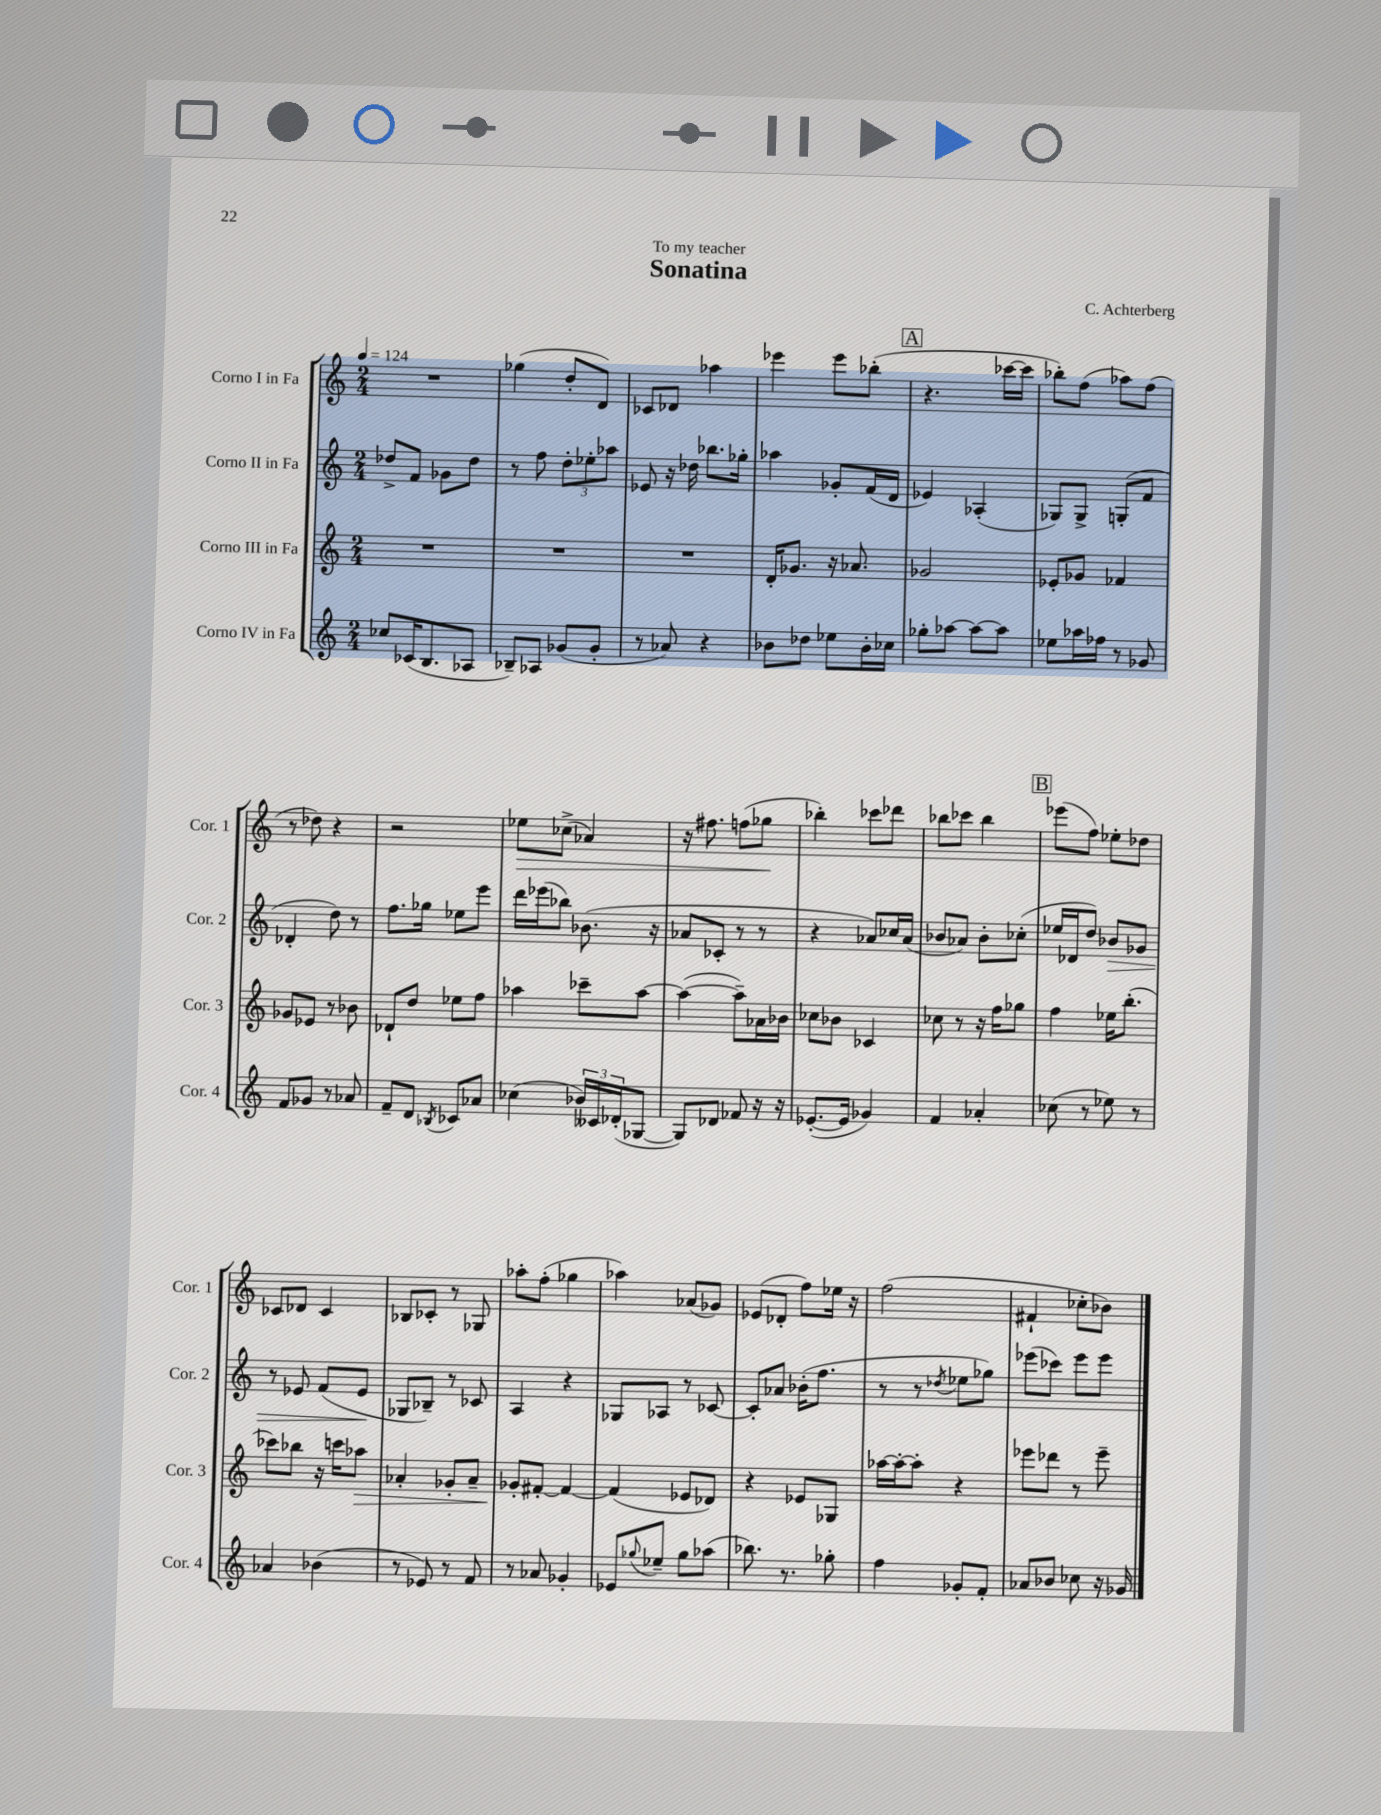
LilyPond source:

\header { title = "Sonatina" composer = "C. Achterberg" dedication = "To my teacher" }
<<
\new StaffGroup <<
\new Staff = "s0" \with { instrumentName = "Corno I in Fa" shortInstrumentName = "Cor. 1" } {
    \clef treble \key c \major \numericTimeSignature \time 2/4 \tempo 4 = 124
    R2 |
    ges''4( d''8-. d'8) |
    ces'8 des'8 aes''4 |
    ees'''4 ees'''8 bes''8-.( |
    \mark \markup { \box "A" } r4. ces'''16~ ces'''16 |
    bes''8-.) f''8( aes''8) f''8( |
    r8 des''8) r4 |
    r2 |
    ees''8\> ces''8->( aes'4) |
    r16 fis''8. f''8( ges''8\! |
    bes''4-.) ces'''8 des'''8 |
    bes''8 ces'''8 bes''4 |
    \mark \markup { \box "B" } ees'''8( f''8) ees''8-. des''8 |
    ces'8 des'8 ces'4 |
    bes8 ces'8-. r8 ges8 |
    aes''8-. f''8-.( ges''4 |
    aes''4) aes'8( ges'8) |
    ees'8( des'8-. f''8) ees''16 r16 |
    f''2( |
    fis'4-! ces''8-. bes'8) \bar "|." |
}
\new Staff = "s1" \with { instrumentName = "Corno II in Fa" shortInstrumentName = "Cor. 2" } {
    \clef treble \key c \major \numericTimeSignature \time 2/4
    des''8-> f'8 ges'8 des''8 |
    r8 f''8 \tuplet 3/2 { d''8-. ees''8-. aes''8 } |
    ees'8 r16 des''16 bes''8. ges''16-. |
    aes''4 ges'8-. f'16( d'16 |
    \mark \markup { \box "A" } ees'4) aes4-.( |
    ges8) ges8-> g8-.( f'8 |
    des'4-. d''8) r8 |
    f''8. ges''16 ees''8 e'''8 |
    d'''16 ees'''16( bes''8) bes'8.( r16 |
    aes'8 ces'8-. r8 r8 |
    r4 aes'8) ces''16 aes'16( |
    bes'8 aes'8) bes'8-. ces''8-.( |
    \mark \markup { \box "B" } ees''16 des'16 d''8) bes'8\> ges'8 |
    r8 ees'8 f'8( ees'8\! |
    ges8 bes8--) r8 ces'8 |
    a4 r4 |
    ges8 aes8 r8 ces'8~ |
    ces'8-. aes'8 bes'16-.( f''8. |
    r8 r8 \acciaccatura { des''8 } ees''8 ges''8) |
    ees'''8( ces'''8) ees'''8 ees'''8 \bar "|." |
}
\new Staff = "s2" \with { instrumentName = "Corno III in Fa" shortInstrumentName = "Cor. 3" } {
    \clef treble \key c \major \numericTimeSignature \time 2/4
    R2 |
    R2 |
    R2 |
    d'16-. ges'8. r16 aes'8. |
    \mark \markup { \box "A" } ges'2 |
    ees'8-. ges'8 fes'4 |
    ges'8 ees'8 r8 bes'8 |
    des'8-! d''8 ees''8 f''8 |
    aes''4 ces'''8-- aes''8~ |
    aes''4~( aes''8--) aes'16 bes'16 |
    ces''8 bes'8 ces'4 |
    ces''8 r8 r16 f''16 ges''8 |
    \mark \markup { \box "B" } f''4 ees''16 b''8.-.( |
    ces'''8) bes''8 r16 c'''16 aes''8\> |
    aes'4-. ges'8-. aes'8-- |
    ges'8-.\! fis'8~-. fis'4~ |
    fis'4( ees'8 des'8) |
    r4 ees'8 ges8 |
    aes''16~ aes''16~-. aes''8-. r4 |
    ees'''8 des'''8 r8 ees'''8-- \bar "|." |
}
\new Staff = "s3" \with { instrumentName = "Corno IV in Fa" shortInstrumentName = "Cor. 4" } {
    \clef treble \key c \major \numericTimeSignature \time 2/4
    ces''8 ces'16( b8. aes8 |
    bes8--) aes8 ges'8( ges'8-. |
    r8 aes'8) r4 |
    bes'8 des''8 ees''8 bes'16-. ces''16 |
    \mark \markup { \box "A" } ges''8-. aes''8~ aes''8~ aes''8 |
    ees''8 aes''16 fes''16 r8 ges'8 |
    f'8 ges'8 r8 aes'8 |
    f'8-- d'8 \acciaccatura { bes8 } ces'8 aes'8 |
    ces''4( \tuplet 3/2 { bes'16) ceses'16 des'16-.( } ges8~ |
    ges8) des'8 fes'8 r16 r16 |
    ees'8.~-.( ees'16 ges'4) |
    f'4 aes'4-. |
    \mark \markup { \box "B" } ces''8( r8 ees''8) r8 |
    aes'4 bes'4( |
    r8 ees'8) r8 f'8 |
    r8 aes'8 ges'4-. |
    ees'8 \appoggiatura { ges''8 } ees''8-- ges''8 aes''8( |
    bes''8.) r8. ges''8-. |
    f''4 ges'8-. f'8-. |
    aes'8 bes'8 ces''8 r16 ges'16 \bar "|." |
}
>>
>>
\layout { \context { \Score \remove "Bar_number_engraver" } }
